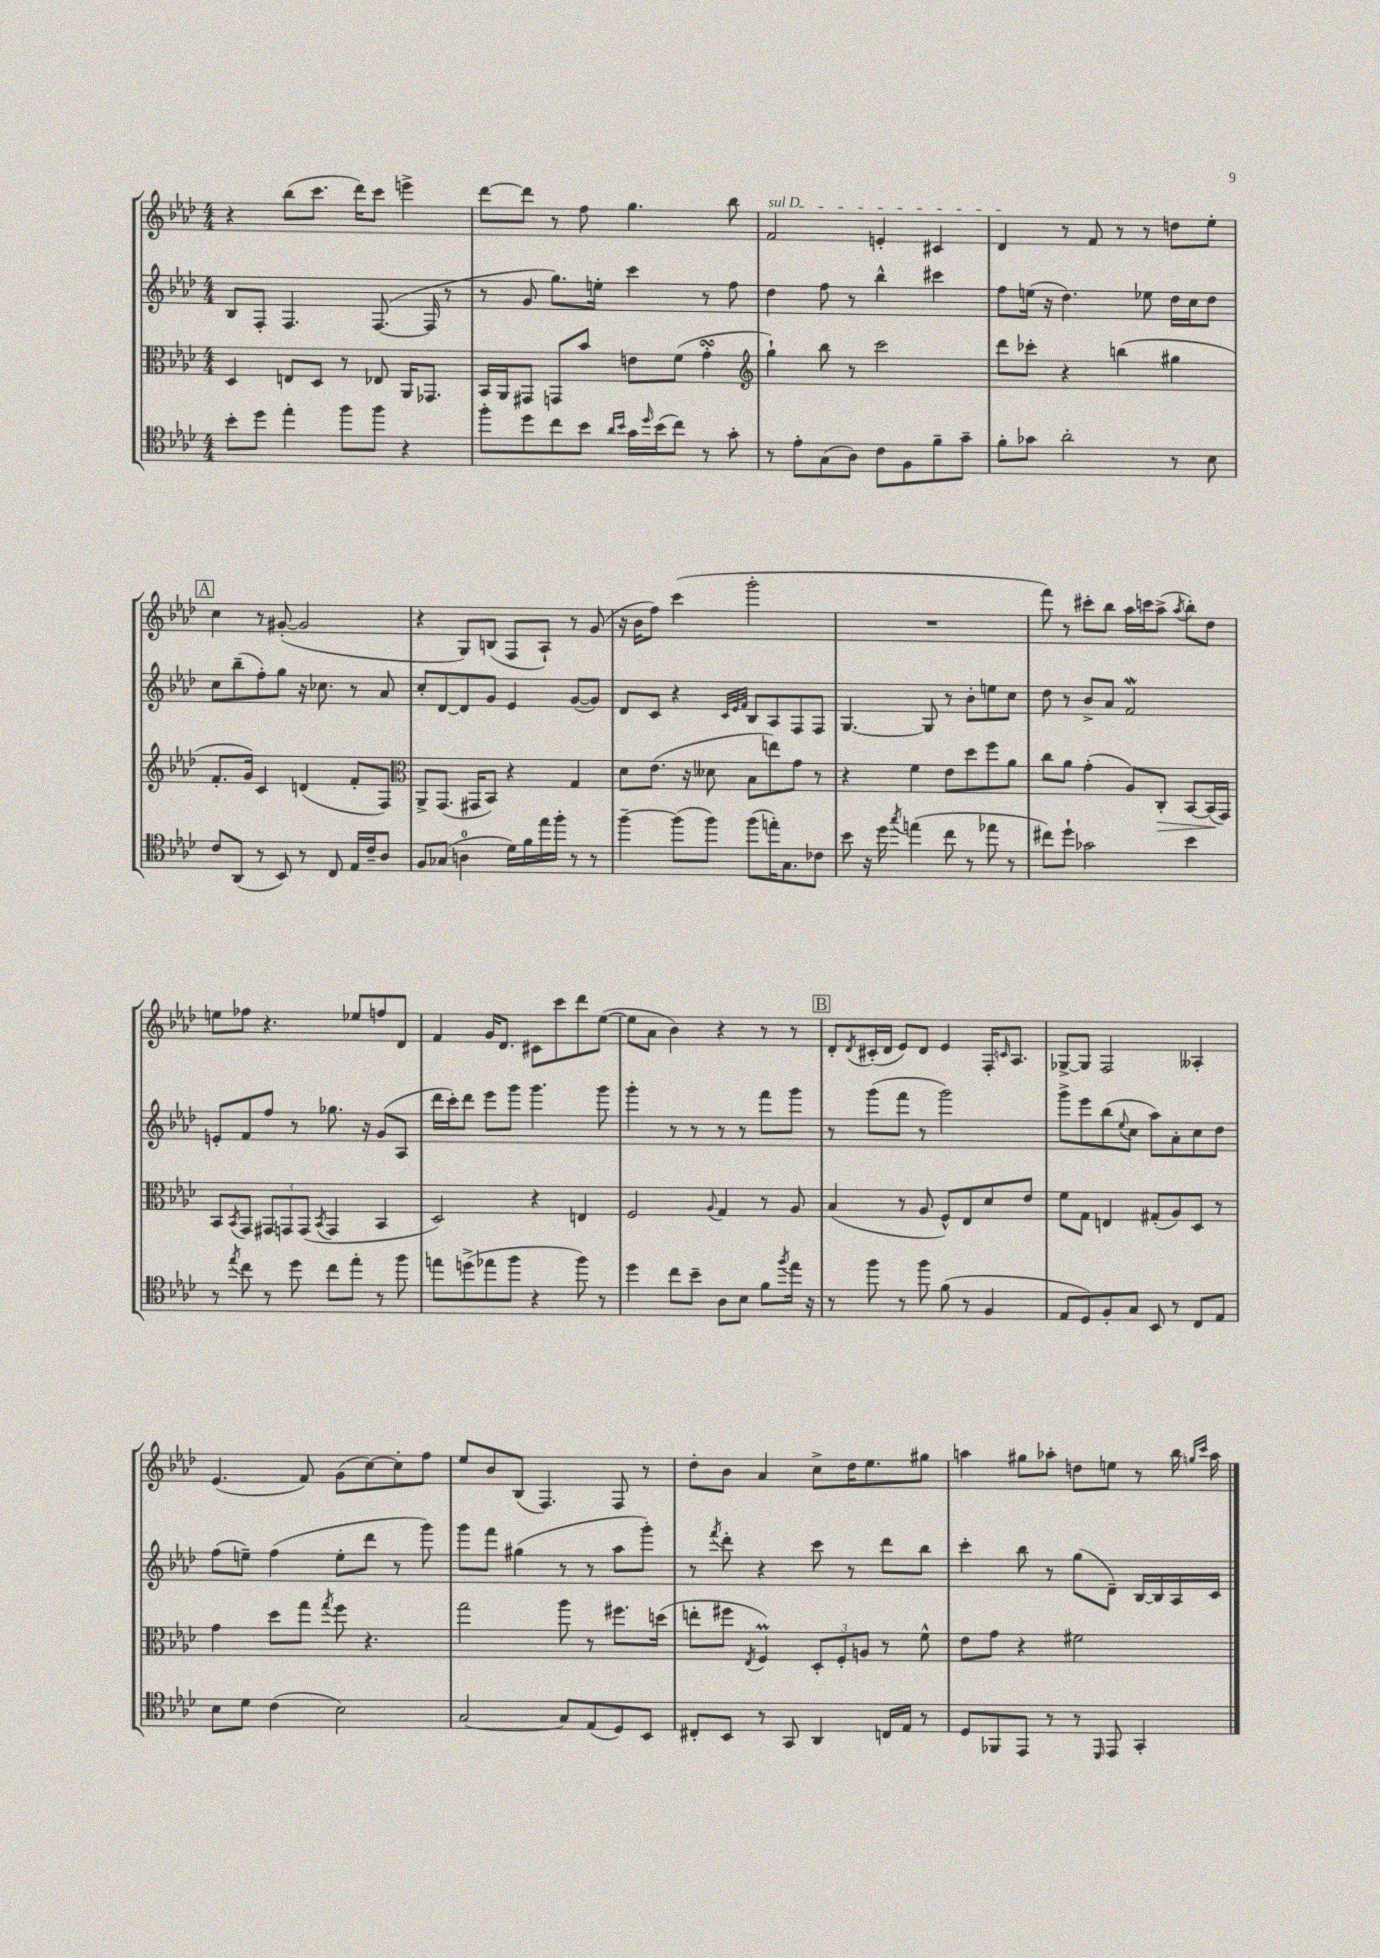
<<
\new StaffGroup <<
\new Staff = "s0" {
    \clef treble \key aes \major \numericTimeSignature \time 4/4
    r4 bes''8( c'''8. des'''16) c'''8 e'''4-> |
    des'''8~ des'''8 r8 f''8 g''4. bes''8 |
    \once \override TextSpanner.bound-details.left.text = \markup { \italic "sul D" } f'2\startTextSpan e'4-. cis'4 |
    des'4\stopTextSpan r8 f'8 r8 r8 d''8 ees''8-. |
    \mark \markup { \box "A" } c''4 r8 gis'8~-.( gis'2 |
    r4 g8) b8( f8 aes8-!) r8 g'8( |
    r16 bes'16 f''8) c'''4( g'''2-. |
    R1 |
    f'''8) r8 cis'''8-. bes''8 aes''16 c'''16 aes''8->( \acciaccatura { aes''8 } bes''8-.) des''8 |
    e''8 fes''8 r4. ees''8 f''8 des'8 |
    f'4 g'16 des'8. cis'8 c'''8 des'''8 ees''8~( |
    ees''8 aes'8 bes'4) r4 r8 r8 |
    \mark \markup { \box "B" } des'8-. \acciaccatura { des'8 } cis'16-.( des'16 ees'8) des'8 ees'4 f16-. \grace { c'16 } aes8. |
    ges8~-> ges8 f2 aeses4-. |
    ees'4.( f'8) g'8( c''8~) c''8-. f''8 |
    ees''8 bes'8 bes8( f4.) f8 r8 |
    des''8-. bes'8 aes'4 c''8-> des''16 ees''8. gis''8 |
    a''4 gis''8 aes''8-. d''8 e''8 r8 bes''16 \grace { g''16 c'''16 } aes''16 \bar "|." |
}
\new Staff = "s1" {
    \clef treble \key aes \major \numericTimeSignature \time 4/4
    bes8 f8-. f4. f8.~( f16 r8 |
    r8 g'8 g''8.) e''16-. c'''4 r8 f''8 |
    des''4 f''8 r8 bes''4-^ cis'''4 |
    f''8 e''16( r16 des''4.) ees''8 des''16 c''16 des''8 |
    \mark \markup { \box "A" } c''8 bes''8--( f''8-.) g''8 r16 ces''8. r8 aes'8 |
    c''8-. des'8~ des'8 g'8 ees'4 g'8~( g'8) |
    des'8 c'8 r4 \grace { c'32 ees'32 f'32 } bes8 aes8 f8 f8 |
    g4.~ g8 r8 bes'8-. e''8 c''8 |
    des''8 r8 bes'8-> aes'8 f'2\mordent |
    e'8-. f'8 f''8 r8 ges''8. r16 g'8( aes8 |
    des'''16 c'''16-.) des'''8 ees'''8 g'''8 g'''4. g'''8 |
    g'''4-. r8 r8 r8 r8 f'''8 g'''8 |
    \mark \markup { \box "B" } r8 g'''8( f'''8 r8 g'''2) |
    g'''8-> ees'''8 bes''8( \appoggiatura { ees''8 } c''8 aes''8) aes'8-. c''8 des''8 |
    f''8( e''8--) f''4( e''8-. des'''8 r8 g'''8) |
    g'''8 f'''8 gis''4( r8 r8 aes''8 g'''8-.) |
    r8 \acciaccatura { f'''8 } des'''8-. r4 c'''8 r8 des'''8 bes''8 |
    c'''4-. bes''8 r8 g''8( des'8--) bes16~ bes16 aes16 c'16 \bar "|." |
}
\new Staff = "s2" {
    \clef alto \key aes \major \numericTimeSignature \time 4/4
    des4 e8 des8 r8 ees8 aes,16 ges,8. |
    bes,16 aes,16 gis,8 g,8 bes'8 e'8 f'8( g'4-.\turn |
    \clef treble g''4-!) bes''8 r8 c'''2 |
    des'''8 ces'''8-. r4 b''4( gis''4 |
    \mark \markup { \box "A" } f'8.-. g'16) c'4 d'4( f'8-. f8) |
    \clef alto aes,8-> g,8.( gis,16 bes,8) r4 g4 |
    des'8 ees'8.( r16 deses'8 bes8 e''8) g'8 r8 |
    r4 f'4 ees'8 des''8 f''8 aes'8 |
    c''8 aes'8 g'4-.( aes8) c8-.\> bes,8~ bes,16\!( g,16) |
    bes,8 \acciaccatura { bes,8 } g,8 \tuplet 3/2 { gis,8 g,8 g,8( } \acciaccatura { bes,8 } g,4 bes,4 |
    des2) r4 e4 |
    f2 \appoggiatura { aes8 } g4 r8 aes8 |
    \mark \markup { \box "B" } bes4( r8 aes8 f8-^) ees8 des'8 ees'8 |
    f'8 g8 e4 gis8-.( aes8) des8 r8 |
    g'4 des''8 g''8 \acciaccatura { g''8 } f''8 r4. |
    g''2 aes''8 r8 fis''8. d''16( |
    e''8-. fis''8 \acciaccatura { ees8 } f4\prall) \tuplet 3/2 { des8-. f8-. a8 } r8 f'8-^ |
    ees'8 g'8 r4 fis'2 \bar "|." |
}
\new Staff = "s3" {
    \clef tenor \key aes \major \numericTimeSignature \time 4/4
    bes'8-. des''8 ees''4-. f''8 f''8 r4 |
    f''8-. des''8 c''8 bes'8 \grace { aes'16 bes'16 } g'16 \grace { des''16 } bes'16( c''8) r8 g'8-. |
    r8 ees'8-. g8( aes8) c'8 f8 f'8-- g'8-- |
    f'8-. ges'8 aes'2-. r8 bes8 |
    \mark \markup { \box "A" } c'8 aes,8( r8 bes,8) r8 c8 ees16 c'16-- aes8 |
    f8 ges8( a4-0 des'16) f'16 ees''16 f''16-. r8 r8 |
    f''4~-- f''8( f''8) f''8( e''16-.) g8. ces'8 |
    bes'8 r16 des''16 \acciaccatura { g''8 } e''4( c''8 r8 ees''8 r8 |
    cis''8) des''8-! ges'2 bes'4 |
    r8 \acciaccatura { ees''8 } c''8 r8 des''8 c''8 ees''8-. r8 f''8 |
    e''8 d''8->( ees''8 f''8 r4 f''8) r8 |
    des''4 c''8 bes'8-- aes8 bes8 f'8 \acciaccatura { f''8 } ees''16 r16 |
    \mark \markup { \box "B" } r8 f''8 r8 f''8 f'8( r8 f4 |
    ees8 des8) f8-. g8 bes,8 r8 c8 ees8 |
    bes8 des'8 c'4( bes2) |
    g2~ g8 ees8( des8) bes,8 |
    cis8-. bes,8 r8 g,8 aes,4 c16 ees16 r8 |
    des8 fes,8 ees,8 r8 r8 \grace { des,16 } ees,8 g,4-. \bar "|." |
}
>>
>>
\layout { \context { \Score \remove "Bar_number_engraver" } }
